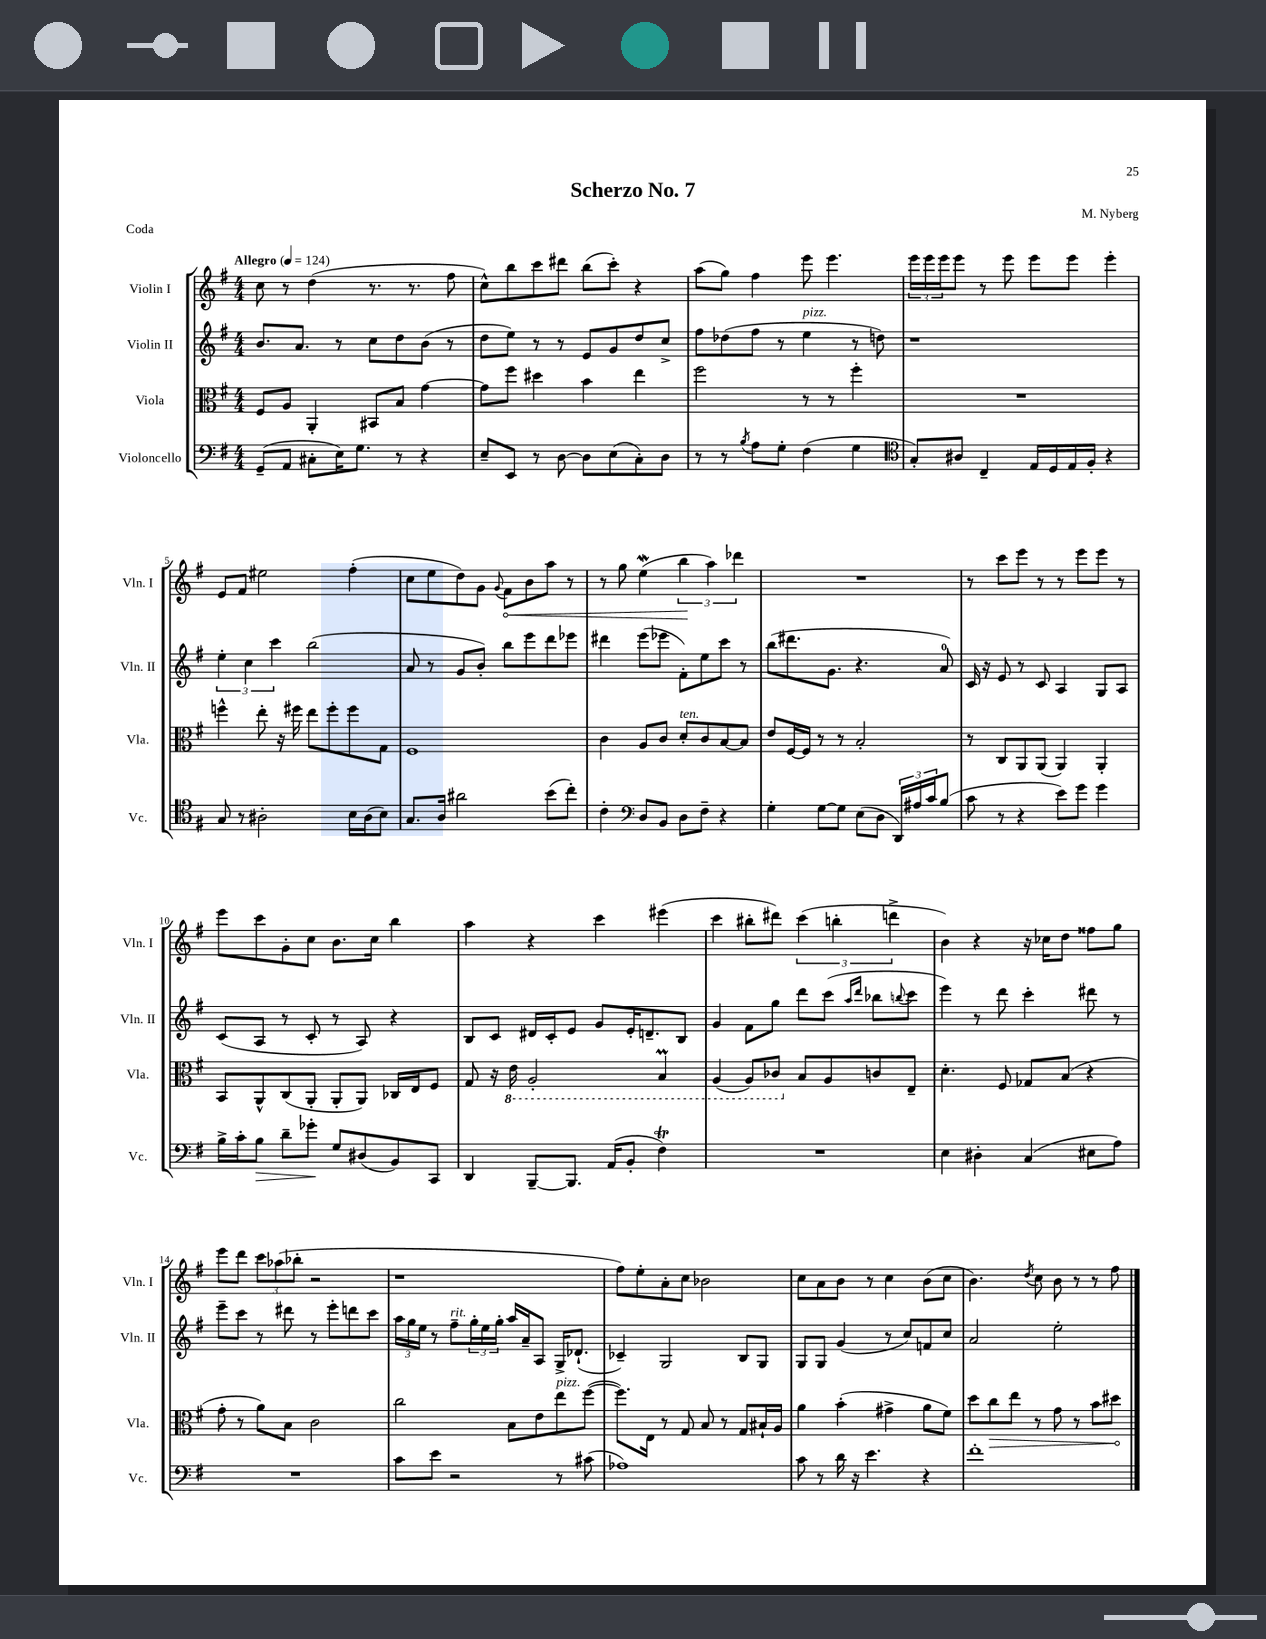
\header { title = "Scherzo No. 7" composer = "M. Nyberg" piece = "Coda" }
<<
\new StaffGroup <<
\new Staff = "s0" \with { instrumentName = "Violin I" shortInstrumentName = "Vln. I" } {
    \clef treble \key g \major \numericTimeSignature \time 4/4 \tempo "Allegro" 4 = 124
    c''8 r8 d''4( r8. r8. fis''8 |
    c''8-^) b''8 c'''8 dis'''8 b''8( c'''8-.) r4 |
    a''8( g''8) fis''4 e'''8 e'''4. |
    \tuplet 3/2 { e'''16 e'''16 e'''16 } e'''8 r8 e'''8 e'''8 e'''8 e'''4-. |
    e'8 fis'8 eis''2 fis''4-.( |
    c''8 e''8 d''8) g'8 \appoggiatura { g'8 } \once \override Hairpin.circled-tip = ##t fis'8\< b'8 a''8 r8 |
    r8 g''8 e''4\mordent( \tuplet 3/2 { b''4\! a''4) des'''4 } |
    R1 |
    r8 c'''8 e'''8 r8 r8 e'''8 e'''8 r8 |
    e'''8 c'''8 g'8-. c''8 b'8. c''16 b''4 |
    a''4 r4 c'''4 eis'''4( |
    c'''4 bis''8-. dis'''8) \tuplet 3/2 { c'''4( b''4-. d'''4-> } |
    b'4) r4 r16 ces''16 d''8 fisis''8 g''8 |
    e'''8 d'''8 \tuplet 3/2 { c'''8 aes''8( bes''8-. } r2 |
    r1 |
    fis''8) e''8-. a'8-. c''8 bes'2 |
    c''8 a'8 b'8 r8 c''4 b'8( c''8 |
    b'4.) \acciaccatura { d''8 } c''8 b'8 r8 r8 fis''8 \bar "|." |
}
\new Staff = "s1" \with { instrumentName = "Violin II" shortInstrumentName = "Vln. II" } {
    \clef treble \key g \major \numericTimeSignature \time 4/4
    b'8. a'8. r8 c''8 d''8 b'8( r8 |
    d''8 e''8) r8 r8 e'8 g'8 d''8 c''8-> |
    fis''8 des''8( fis''8 r8 e''4^\markup { \italic "pizz." } r8 d''8) |
    r1 |
    \tuplet 3/2 { e''4-. c''4 c'''4 } b''2( |
    a'8 r8 g'8 b'8-.) b''8 e'''8 d'''8 ees'''8 |
    dis'''4 e'''8( ees'''8 fis'8-.) e''8 c'''8 r8 |
    b''8( dis'''8. g'8. r4. a'8-0) |
    c'16 r16 e'8 r8 c'8 a4 g8 a8 |
    c'8( a8 r8 c'8-. r8 a8) r4 |
    b8 c'8 dis'16 c'16-. e'8 g'8 e'16-. d'8.-- b8 |
    g'4 fis'8 g''8 d'''8 c'''8( \grace { a''16 d'''16 } bes''8 \appoggiatura { b''8 } c'''8 |
    e'''4) r8 d'''8 c'''4-. dis'''8 r8 |
    e'''8-- c'''8 r8 dis'''8 r8 e'''8-. d'''8 c'''8 |
    \tuplet 3/2 { a''16 g''16 e''16 } r8 fis''8--^\markup { \italic "rit." } \tuplet 3/2 { g''16-. e''16 g''16-. } a''16 a'16-- a8 g16-> des'8.-!( |
    ces'4--) g2 b8 g8 |
    g8 g8 g'4( r8 c''8) f'8 c''8 |
    a'2 e''2-. \bar "|." |
}
\new Staff = "s2" \with { instrumentName = "Viola" shortInstrumentName = "Vla." } {
    \clef alto \key g \major \numericTimeSignature \time 4/4
    fis8 a8 a,4-. bis,8 b8 g'4~ |
    g'8 fis''8 dis''4 b'4 e''4 |
    fis''2 r8 r8 fis''4-. |
    R1 |
    f''4-^ e''8-. r16 fis''16 e''8 fis''8-. fis''8 g8 |
    fis1 |
    c'4 a8 c'8 d'8-.^\markup { \italic "ten." } c'8 b8~ b8 |
    e'8 fis16~ fis16 r8 r8 b2-. |
    r8 c8 a,8 a,8( a,4) a,4-. |
    b,8 a,8-^ c8( a,8-. a,8-. a,8) ces16 e16 fis8 |
    g8 r16 \ottava #-1 e16 a,2-. b,4\prall |
    a,4( a,8) ces8 \ottava #0 b8 a8 c'!8 e8-- |
    d'4.-. fis8 ges8 b8( r4 |
    g'8-. r8 a'8) b8 c'2 |
    c''2 b8 e'8 e''8^\markup { \italic "pizz." } fis''8~( |
    fis''8.) e16 r8 g8 b8 r8 g8 bis16-! a16 |
    a'4 b'4-.( gis'4-> a'8 fis'8) |
    d''8 \once \override Hairpin.circled-tip = ##t c''8\> e''8 r8 g'8 r8 b'8 dis''8\! \bar "|." |
}
\new Staff = "s3" \with { instrumentName = "Violoncello" shortInstrumentName = "Vc." } {
    \clef bass \key g \major \numericTimeSignature \time 4/4
    g,8--( a,8 cis8-. e16) g8. r8 r4 |
    e8-- e,8 r8 d8~ d8 e8( c8-.) d8 |
    r8 r8 \acciaccatura { b8 } a8 g8-. fis4( g4 |
    \clef tenor g8-.) ais8 c4-- e16 d16 e16 fis16-. r4 |
    g8 r8 ais2-. b16 ais16( b8) |
    g8. a16 ais'2 b'8( c''8-.) |
    c'4-. \clef bass d8 b,8 d8 fis8-- r4 |
    g4-. g8~ g8 e8( d8 \tuplet 3/2 { d,16) ais16 c'16 } b8( |
    c'8 r8 r4 e'8) g'8 g'4 |
    b16-> c'16-. b8\> d'8-- ges'8-.\! g8 dis8( b,8) c,8 |
    d,4 b,,8~-- b,,8. a,16( b,8-. fis4\trill) |
    R1 |
    e4 dis4-. c4( eis8 a8) |
    R1 |
    c'8 e'8 r2 r8 cis'8( |
    aes1) |
    c'8 r8 d'16 r16 e'4. r4 |
    fis'1-. \bar "|." |
}
>>
>>
